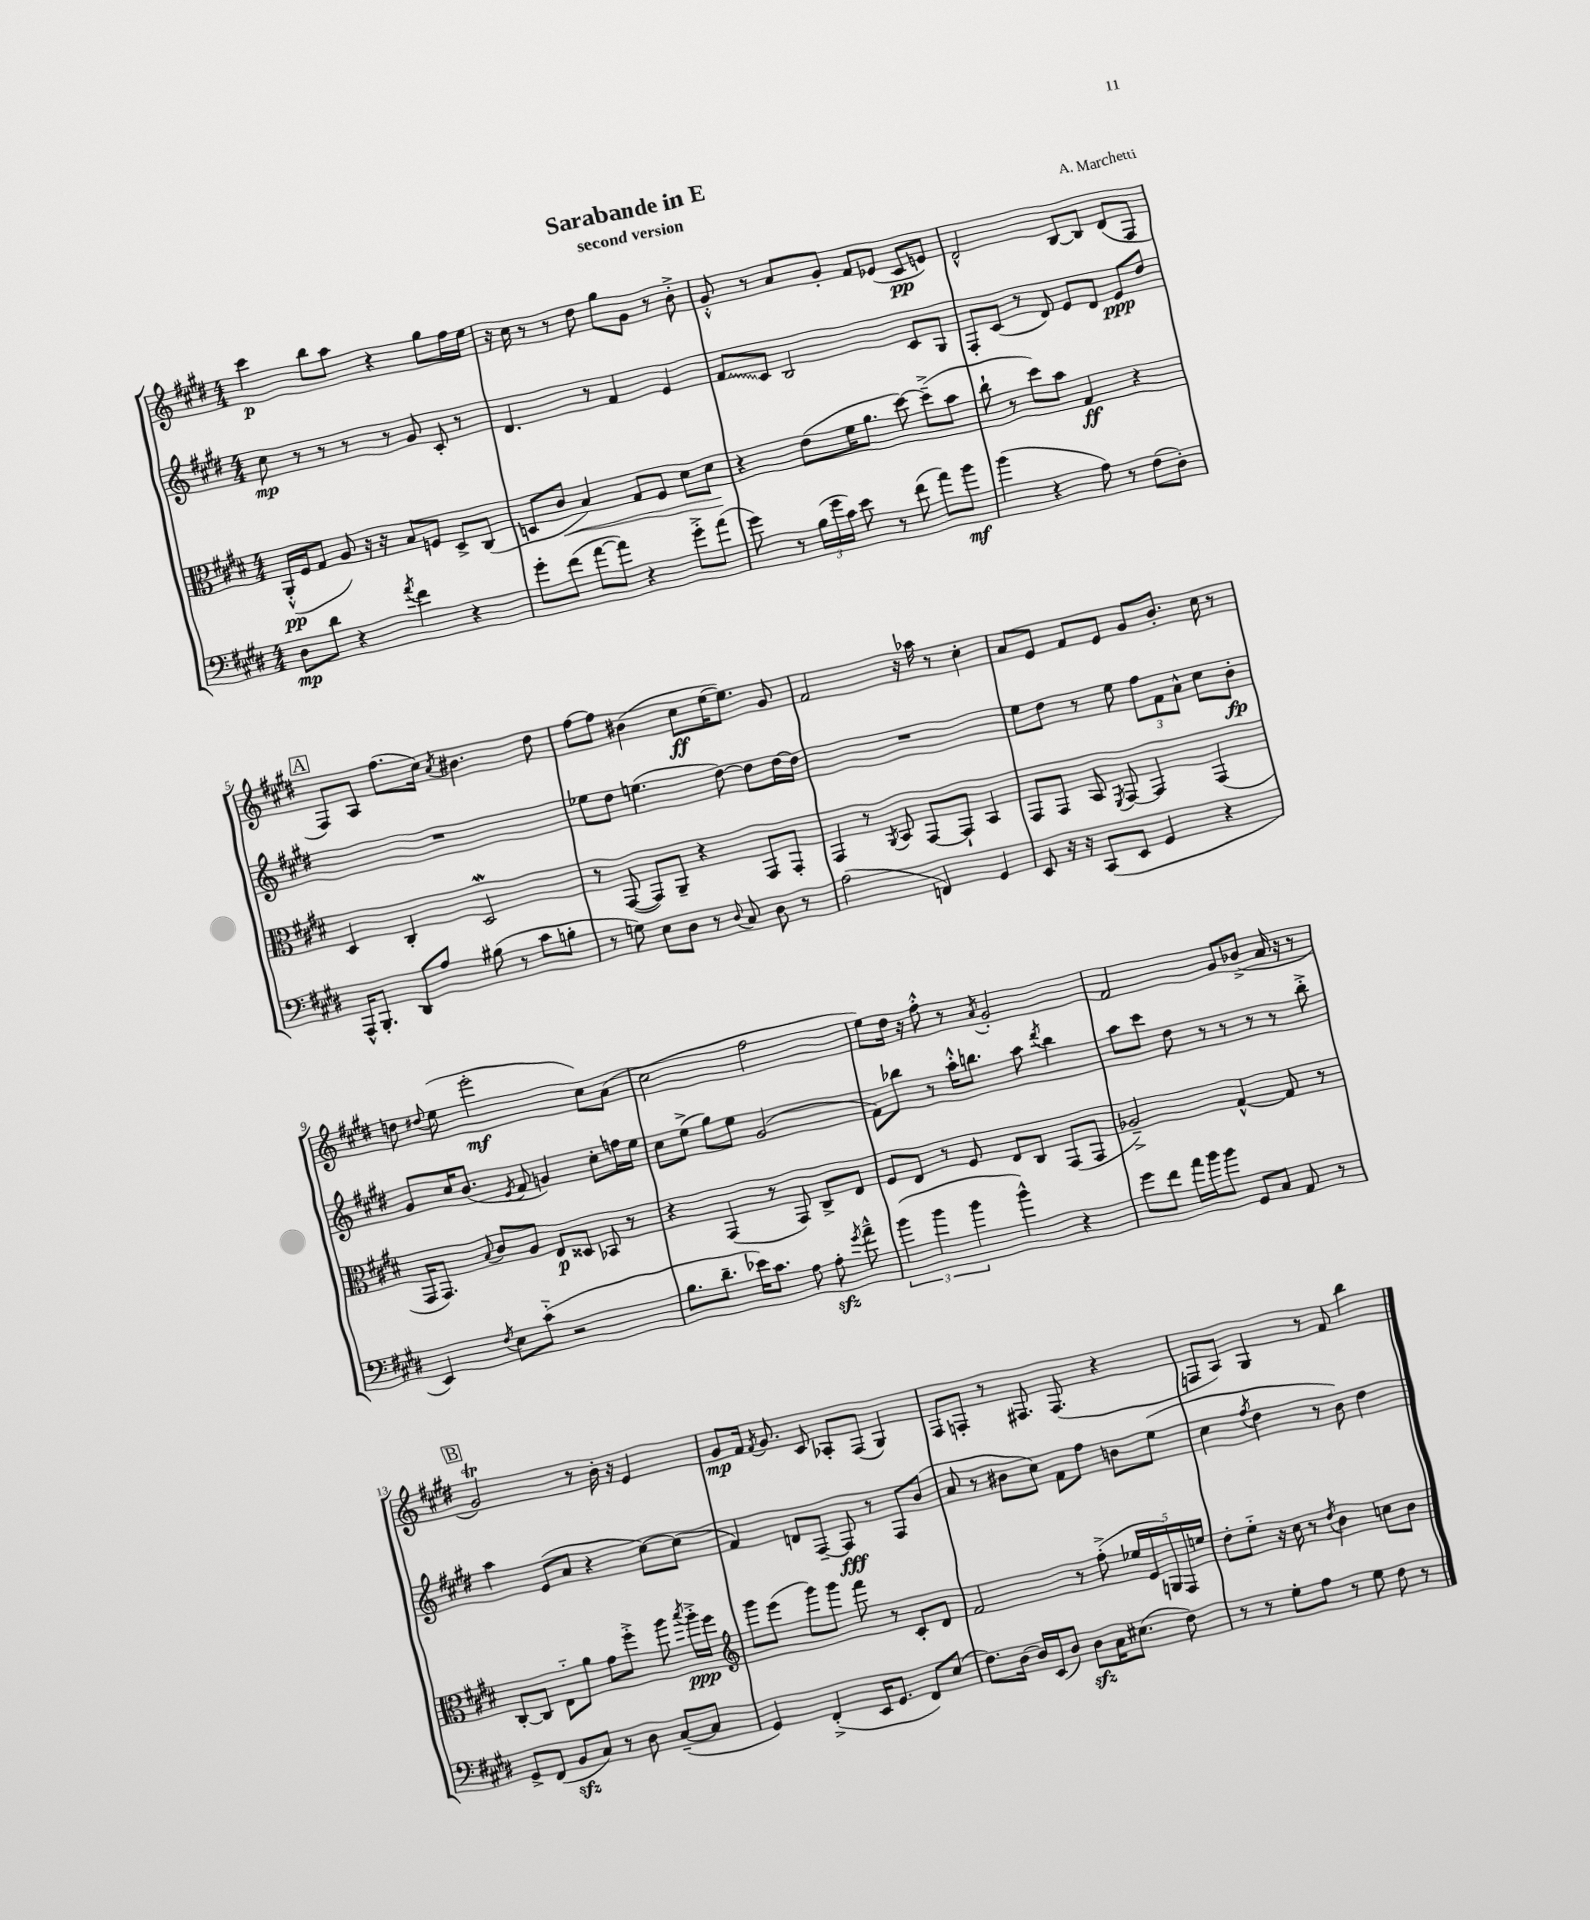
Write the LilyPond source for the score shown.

\header { title = "Sarabande in E" composer = "A. Marchetti" subtitle = "second version" }
<<
\new StaffGroup <<
\new Staff = "s0" {
    \clef treble \key e \major \numericTimeSignature \time 4/4
    \autoBeamOff cis'''4\p b''8[ a''8] r4 gis''8[ fis''16 e''16] |
    r16 cis''16 r8 r8 dis''8 gis''8[ gis'8] r8 b'8-.-> |
    gis'8-.-^ r8 a'8[ gis'8]-. fis'8[ ees'8]( cis'8[\pp e'8]) |
    dis'2-^ b8[~ b8] dis'8[( fis8] |
    \mark \markup { \box "A" } fis8[) a8] fis''8.[( cis''16]) \acciaccatura { a'8 } bis'4. dis''8 |
    fis''8[~ fis''8] bis'4( cis''8[\ff e''16~ e''8.]) gis'8 |
    fis'2 r16 aes''16 r8 cis''4-. |
    a'8[ e'8] fis'8[ e'8] gis'8[ b'8.]-. cis''16 r8 |
    d''8 \appoggiatura { dis''8 } e''8( e'''2-.\mf cis''8[) a'8]( |
    cis''2 fis''2 |
    e''8[) dis''16] r16 fis''8-.-^ r8 \acciaccatura { a'8 } gis'2-. |
    fis'2 gis'8[ bes'8]->( a'16 r16 r8 |
    \mark \markup { \box "B" } gis'2\trill) r8 b'16-. r16 e'4 |
    gis'8[\mp fis'16] \acciaccatura { fis'8 } gis'8. cis'8 aes8[-. fis8]( gis4) |
    fis8[ f8]-. r8 fis8. fis8.( r4 |
    f8[ a8]) gis4 r8 fis'8 b''4 \bar "|." |
}
\new Staff = "s1" {
    \clef treble \key e \major \numericTimeSignature \time 4/4
    \autoBeamOff cis''8\mp r8 r8 r8 r8 gis'8 cis'8-. r8 |
    dis'4. r8 fis'4 e'4 |
    \once \override Glissando.style = #'zigzag fis'8[\glissando cis'8] b2 cis'8[ gis8] |
    fis8[-. cis'8]( r8 dis'8) e'8[ dis'8] e'8[\ppp dis''8] |
    \mark \markup { \box "A" } R1 |
    ees''8[ dis''8] e''4.( dis''8~) dis''8[ dis''16~ dis''16] |
    R1 |
    e''8[ dis''8] r8 e''8 \tuplet 3/2 { fis''8[ fis'8 a'8]-^ } cis''8[ b'8]-.\fp |
    gis'8[ cis''16 b'8.]( \acciaccatura { e'8 } fis'8 g'4) cis''8[-. f''16 e''16] |
    cis''8[ e''8]->( gis''8[) e''8] gis'2( |
    fis'8[) bes''8] r8 a''16[-.-^ b''8.] a''8 \acciaccatura { dis'''8 } b''4 |
    a''8[ cis'''8] dis''8 r8 r8 r8 r8 b''8-.-> |
    \mark \markup { \box "B" } a''4 e'8[( a'8] r4 cis''8[~) cis''8]( |
    fis'4) d'8[ fis8]~-- fis8\fff r8 fis8[ b'8]( |
    a'8 r8 bis'8[ cis''8]) fis'8[ fis''8] b'8[ e''8]( |
    cis''4 \acciaccatura { fis''8 } dis''4 r8 b'8) dis''4 \bar "|." |
}
\new Staff = "s2" {
    \clef alto \key e \major \numericTimeSignature \time 4/4
    \autoBeamOff a,16[-.-^\pp( fis16 gis8] a8) r16 r16 b8[ f8] dis8[-> cis8]( |
    d8[ cis'8]\< b4) gis8[ fis8] dis'8[ dis'8]\! |
    r4 e'8[( fis'16 a'8.] dis''8~) dis''8[--->( b'8] |
    cis''8-! r8 dis''8[) b'8] gis4\ff r4 |
    \mark \markup { \box "A" } dis4 cis4-. dis2\mordent |
    r8 gis,8~( gis,8[) a,8]-- r4 gis,8[ gis,8]-. |
    gis,4 r8 \acciaccatura { a,8 } b,8 gis,8[~ gis,8]-! b,4 |
    gis,8[ gis,8] b,8 \acciaccatura { fis,8 } gis,8~ gis,4 gis,4( |
    gis,16[ gis,8.]) \appoggiatura { b8 } cis'8[ a8] e8[\p disis8] bes,8 r8 |
    r4 gis,4( r8 gis,8) cis8[-> e8] |
    fis8[ e8] r8 fis8 e8[ cis8] gis,8[( gis,8] |
    aes2--->) gis4~-^ gis8 r8 |
    \mark \markup { \box "B" } cis8[~-. cis8] e8[-_ a'8] gis'8[ fis''8]-.-> a''8 \acciaccatura { b''8 } a''16[-.->\ppp fis''16] |
    \clef treble gis'''8[ e'''8]( gis'''8[) gis'''8] fis'''8 r8 cis'8[-. dis'8] |
    fis'2 r8 fis''8-.->( \tuplet 5/4 { ees''16[ e'16 g16) fis16 e''16] } |
    dis''8[-. e''8]-_ r16 cis''16 r8 \acciaccatura { dis''8 } b'4 c''8[ b'8] \bar "|." |
}
\new Staff = "s3" {
    \clef bass \key e \major \numericTimeSignature \time 4/4
    \autoBeamOff dis8[\mp dis'8] r4 \acciaccatura { a'8 } fis'4 r4 |
    gis'8[-. fis'8]( a'8[~ a'8]) r4 gis'8[-.-> a'8]( |
    gis'8) r8 \tuplet 3/2 { b16[( gis'16 cis'16]) } e'8 r8 fis'8( a'8[) b'8]\mf |
    b'4( r4 a8) r8 fis8[( dis8]-.) |
    \mark \markup { \box "A" } a,,16[-^ b,,8.]-. dis,8[ a8] bis8( r8 cis'8[ b8]-. |
    r8 g8) e8[ dis8] r8 \appoggiatura { dis8 } cis8 dis8 r8 |
    a2( f,4) gis,4 |
    e,8 r16 r16 cis,8[( e,8] gis,4 r4 |
    e,4) \acciaccatura { fis8 } e8[ cis'8]-_( r2 |
    b8.[ dis'8.]-- ees'16[) cis'8.] a8 a8-.\sfz \acciaccatura { gis'8 } a'8---^ |
    \tuplet 3/2 { b'4( b'4 b'4 } b'4-^) r4 |
    gis'8[ fis'8] a'16[ b'16 b'8] gis,8[ cis8] a,8 r8 |
    \mark \markup { \box "B" } gis,8[-> fis,8]( b,8[\sfz cis8]) r8 dis8 cis8[~--( cis8] |
    gis,4) fis,4-.->( e,16[ gis,8.] fis,8[) e8]( |
    fis8.[) dis16]~ dis16[ e,16( dis8]) dis8[\sfz cis16 eis8.]( fis8) |
    r8 r8 gis8[-. a8] r8 gis8 fis8 r8 \bar "|." |
}
>>
>>
